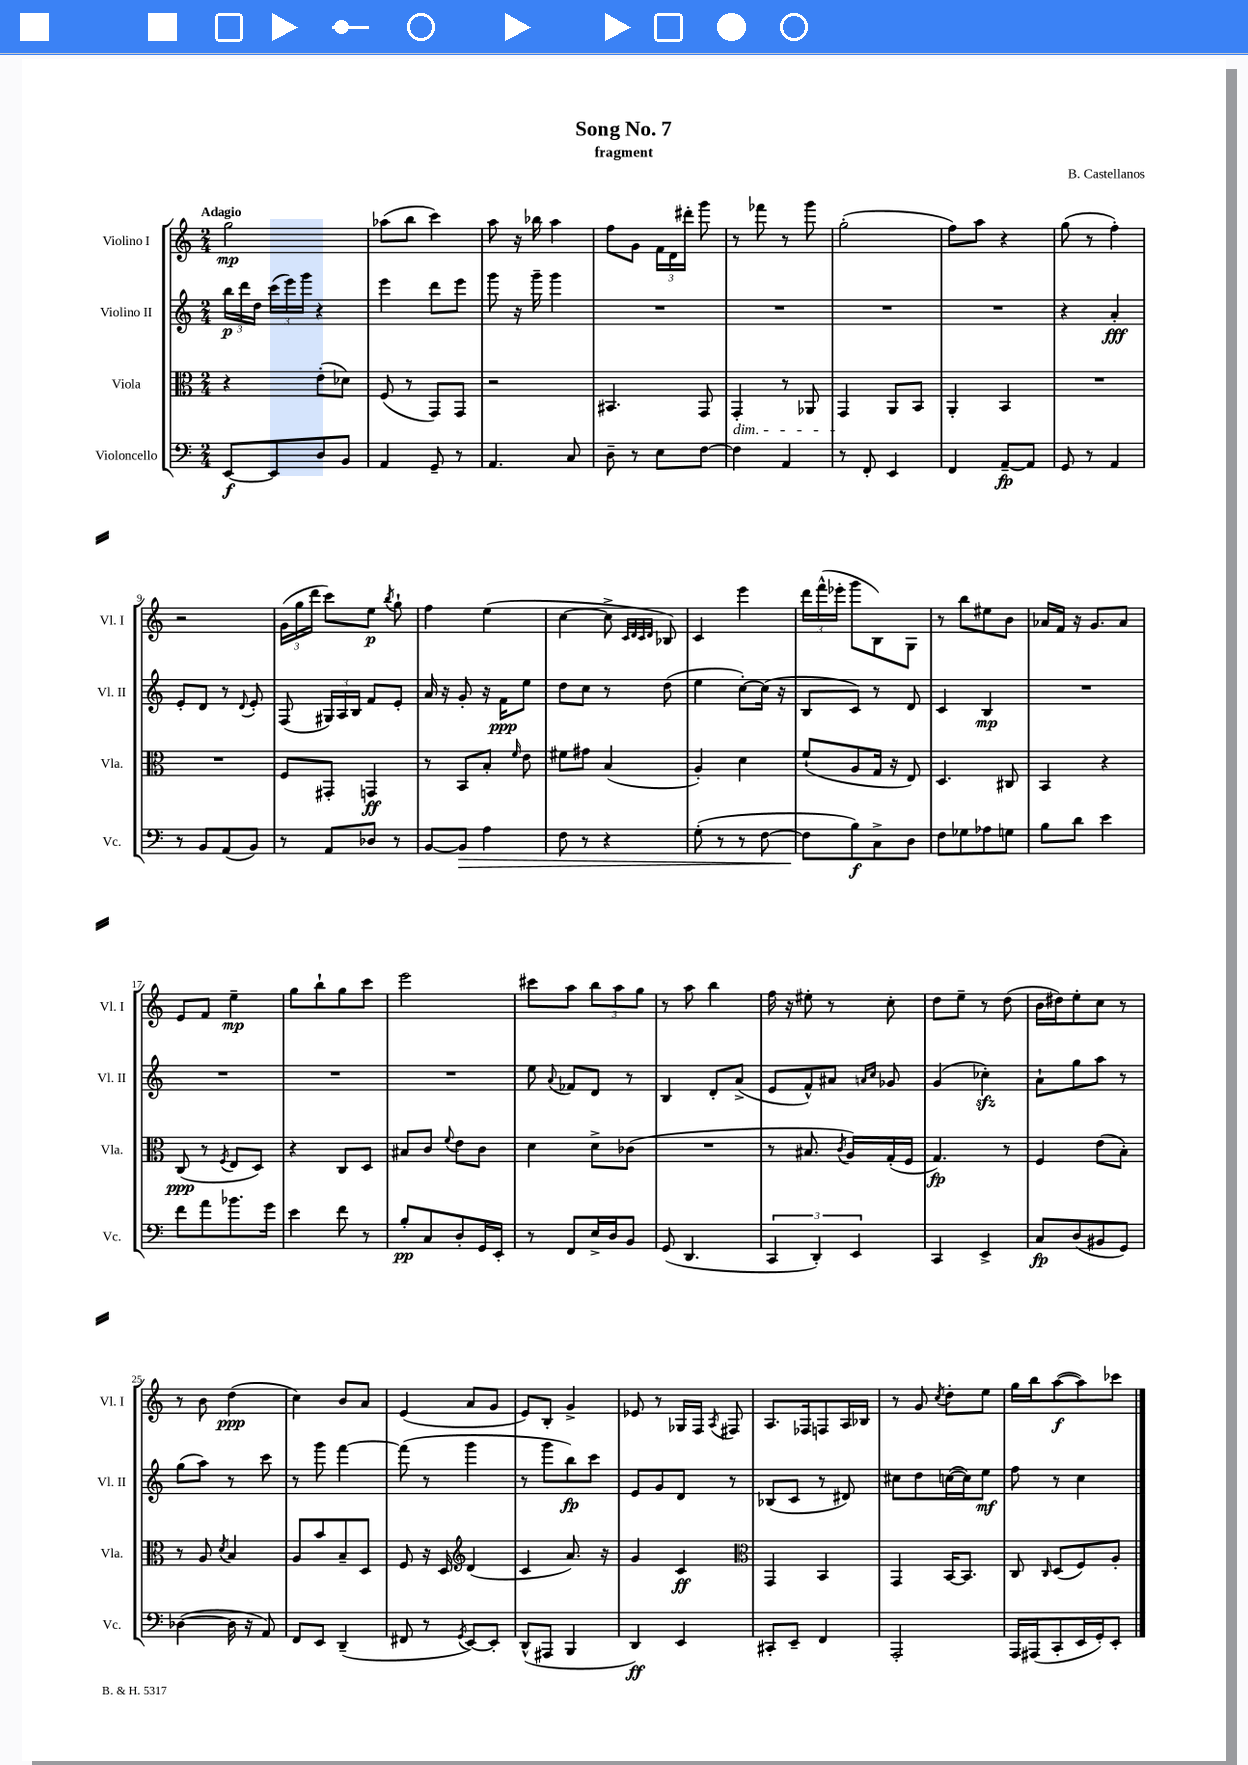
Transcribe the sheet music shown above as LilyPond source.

\header { title = "Song No. 7" composer = "B. Castellanos" subtitle = "fragment" }
<<
\new StaffGroup <<
\new Staff = "s0" \with { instrumentName = "Violino I" shortInstrumentName = "Vl. I" } {
    \clef treble \key c \major \numericTimeSignature \time 2/4 \tempo "Adagio"
    \autoBeamOff g''2\mp |
    aes''8[( b''8] c'''4) |
    a''8 r16 bes''16 a''4 |
    f''8[ g'8] \tuplet 3/2 { f'16[ d'16 dis'''16]-. } g'''8 |
    r8 fes'''8 r8 g'''8 |
    g''2-.( |
    f''8[) a''8] r4 |
    g''8( r8 f''4-.) |
    r2 |
    \tuplet 3/2 { g'16[( g''16 d'''16] } c'''8[) e''8]\p \acciaccatura { b''8 } g''8-! |
    f''4 e''4( |
    c''4~ c''8-> \grace { c'32[ d'32 c'32 d'32] } bes8) |
    c'4 e'''4 |
    \tuplet 3/2 { d'''16[ f'''16-^( ees'''16]-. } g'''8[ b8) g8] |
    r8 b''8[ eis''8 b'8] |
    aes'16[ f'16] r16 g'8.[ aes'8] |
    e'8[ f'8] e''4--\mp |
    g''8[ b''8-! g''8 c'''8] |
    e'''2 |
    cis'''8[ a''8] \tuplet 3/2 { b''8[ a''8 g''8] } |
    r8 a''8 b''4 |
    f''16 r16 eis''8-. r8 c''8-. |
    d''8[ e''8]-- r8 d''8( |
    b'16[ dis''16) e''8-. c''8] r8 |
    r8 b'8 d''4\ppp( |
    c''4) b'8[ a'8] |
    e'4( a'8[ g'8] |
    e'8[) b8]-. g'4-> |
    ees'8 r8 ges16[ f16] \acciaccatura { a8 } fis8 |
    a8.[ fes16 f8 a16 bes16] |
    r8 g'8 \acciaccatura { c''8 } d''8[-. e''8] |
    g''16[ b''16 a''8~\f( a''8) ces'''8] \bar "|." |
}
\new Staff = "s1" \with { instrumentName = "Violino II" shortInstrumentName = "Vl. II" } {
    \clef treble \key c \major \numericTimeSignature \time 2/4
    \autoBeamOff \tuplet 3/2 { b''16[\p d'''16 d''16] } \tuplet 3/2 { c'''16[( e'''16) g'''16] } r4 |
    e'''4 d'''8[ e'''8] |
    g'''8 r16 g'''16-- g'''4 |
    R2 |
    R2 |
    R2 |
    R2 |
    r4 a'4-.\fff |
    e'8[-. d'8] r8 \appoggiatura { d'8 } e'8-. |
    f8( \tuplet 3/2 { gis16[) a16 b16] } f'8[ e'8]-. |
    a'16 r16 g'8-. r16 f'16[\ppp e''8] |
    d''8[ c''8] r8 d''8( |
    e''4 c''8[~-.) c''16]( r16 |
    b8[ c'8]) r8 d'8 |
    c'4 b4\mp |
    R2 |
    R2 |
    R2 |
    R2 |
    e''8 \appoggiatura { a'8 } fes'8[ d'8] r8 |
    b4 d'8[-. a'8]->( |
    e'8[ f'8-^) ais'8] \grace { a'16[ c''16] } ges'8 |
    g'4( ces''4-.\sfz) |
    a'8[-! g''8 a''8] r8 |
    g''8[( a''8]) r8 c'''8 |
    r8 g'''8 f'''4~ |
    f'''8( r8 g'''4 |
    r8 g'''8[ b''8\fp) c'''8] |
    e'8[ g'8 d'8] r8 |
    bes8[( c'8] r8 dis'8) |
    cis''8[ d''8 c''16~( c''16) e''8]\mf |
    f''8 r8 c''4 \bar "|." |
}
\new Staff = "s2" \with { instrumentName = "Viola" shortInstrumentName = "Vla." } {
    \clef alto \key c \major \numericTimeSignature \time 2/4
    \autoBeamOff r4 e'8[-.( des'8]) |
    f8( r8 g,8[) g,8] |
    r2 |
    bis,4. g,8 |
    g,4-.\dim r8 aes,8 |
    g,4\! a,8[ b,8] |
    a,4-. b,4 |
    R2 |
    R2 |
    f8[ gis,8]-. g,4\ff |
    r8 b,8[ b8]-. \grace { f'16 } e'8 |
    fis'8[ gis'8] b4( |
    a4-.) d'4 |
    f'8[-!( a8 g16] r16 e8) |
    d4. cis8 |
    b,4 r4 |
    c8\ppp( r8 \acciaccatura { f8 } e8[ d8]) |
    r4 c8[ d8] |
    bis8[ c'8] \appoggiatura { f'8 } e'8[ c'8] |
    d'4 d'8[-> ces'8]( |
    R2 |
    r8 bis8. \acciaccatura { c'8 } a16[) g16-.( f16] |
    g4.\fp) r8 |
    f4 e'8[( b8]-.) |
    r8 a8 \acciaccatura { d'8 } b4 |
    a8[ b'8 b8-- d8] |
    f8 r16 d16 \clef treble d'4( |
    c'4 a'8.) r16 |
    g'4 c'4\ff |
    \clef alto g,4 b,4 |
    g,4 b,16[~ b,8.] |
    c8 \grace { c16 } d8[( f8) a8]-. \bar "|." |
}
\new Staff = "s3" \with { instrumentName = "Violoncello" shortInstrumentName = "Vc." } {
    \clef bass \key c \major \numericTimeSignature \time 2/4
    \autoBeamOff e,8[~\f e,8 d8 b,8] |
    a,4 g,8-- r8 |
    a,4. c8 |
    d8-- r8 e8[ f8]~ |
    f4 a,4 |
    r8 f,8-. e,4 |
    f,4 a,8[~--\fp a,8] |
    g,8 r8 a,4 |
    r8 b,8[ a,8( b,8]) |
    r8 a,8[ des8] r8 |
    b,8[~ b,8]\> a4 |
    f8 r8 r4 |
    g8-.( r8 r8 f8~ |
    f8[\! b8\f) c8-> d8] |
    f8[ ges8 aes8 g8] |
    b8[ d'8] e'4 |
    f'8[ a'8 bes'8. g'16] |
    e'4 f'8 r8 |
    b8[-.\pp c8 d8-. g,16 e,16]-. |
    r8 f,8[ e16-> d16 b,8] |
    g,8( d,4. |
    \tuplet 3/2 { c,4 d,4-.) e,4 } |
    c,4 e,4-> |
    c8[\fp d8( bis,8 g,8]) |
    des4~( des16 r16 a,8) |
    f,8[ e,8] d,4--( |
    fis,8 r8 \acciaccatura { g,8 } e,8[~) e,8]-. |
    d,8[-^( ais,,8] b,,4 |
    d,4\ff) e,4 |
    cis,8[-. e,8]-- f,4 |
    a,,2-. |
    a,,16[ ais,,16( c,8-. e,16 g,16-.) e,8]-. \bar "|." |
}
>>
>>
